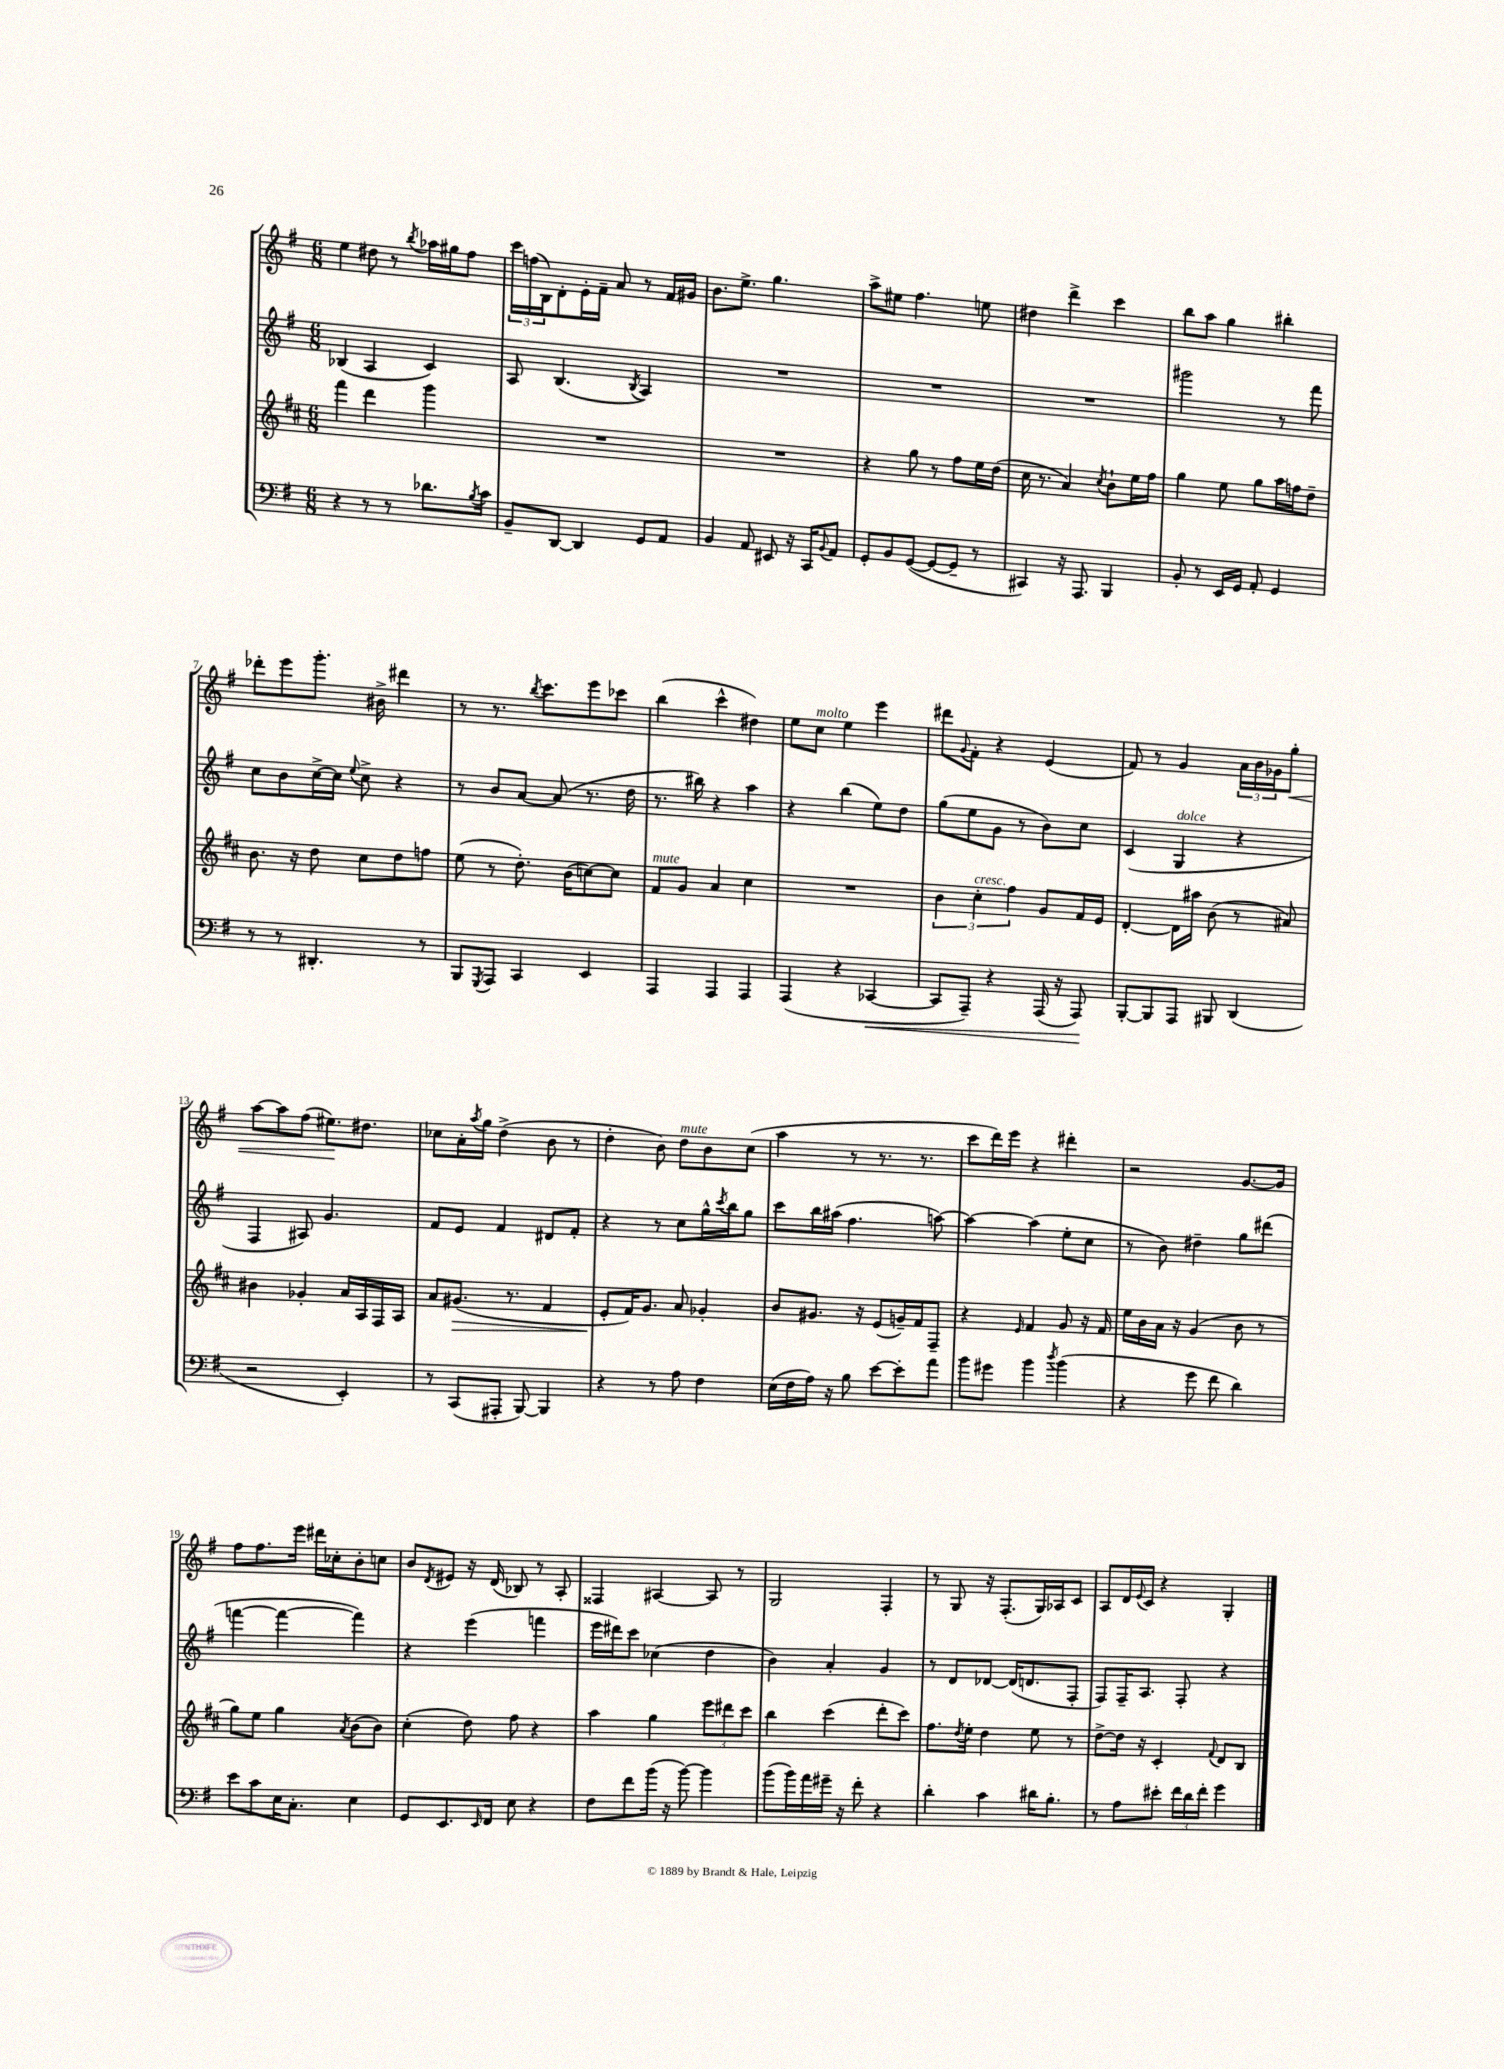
<<
\new StaffGroup <<
\new Staff = "s0" {
    \clef treble \key g \major \numericTimeSignature \time 6/8
    e''4 dis''8 r8 \acciaccatura { b''8 } aes''16 gis''16 fis''8 |
    \tuplet 3/2 { c'''16 f''16( b16) } d'8-. e'16-. fis'16-- a'8 r8 fis'16 gis'16 |
    b'8. e''8.-> g''4. |
    a''8-> eis''8 fis''4. e''8 |
    dis''4 d'''4-> c'''4 |
    b''8 a''8 g''4 bis''4-. |
    des'''8-. e'''8 g'''8.-. bis'16-> dis'''4 |
    r8 r8. \acciaccatura { b''8 } c'''8. e'''8 ces'''8 |
    b''4( c'''4-^ dis''4) |
    e''8 c''8^\markup { \italic "molto" } e''4 e'''4 |
    dis'''8 \appoggiatura { g'8 } fis'8-. r4 e'4( |
    fis'8) r8 g'4 \tuplet 3/2 { a'16 b'16 ges'16 } g''8-.\< |
    a''8~ a''8 fis''8( eis''8.\!) dis''8. |
    ces''8 a'16-. \acciaccatura { a''8 } g''16 d''4->( b'8 r8 |
    d''4-. b'8) d''8^\markup { \italic "mute" } b'8 c''8( |
    a''4 r8 r8. r8. |
    c'''8 d'''16) e'''16 r4 dis'''4-. |
    r2 g'8.~ g'16 |
    fis''8 fis''8. e'''16 dis'''16 ces''16-. b'8-. c''8 |
    b'8 \acciaccatura { d'8 } eis'8 r16 d'16( bes8) r8 a8-. |
    fisis4 ais4~ ais8 r8 |
    g2 fis4-. |
    r8 g8 r16 fis8.-.( g16) aes16 c'8 |
    a8 d'16 \appoggiatura { e'8 } c'16 r4 g4-. \bar "|." |
}
\new Staff = "s1" {
    \clef treble \key g \major \numericTimeSignature \time 6/8
    bes4( a4 c'4) |
    a8 b4.( \acciaccatura { b8 } a4) |
    R2. |
    R2. |
    R2. |
    gis'''2 r8 fis'''8 |
    c''8 b'8 c''16~-> c''16 \appoggiatura { e''8 } c''8-> r4 |
    r8 b'8 a'8~ a'8( r8. d''16 |
    r8. bis''16) r4 a''4 |
    r4 b''4( e''8) d''8 |
    g''8( e''8 g'8 r8 b'8) c''8 |
    c'4( g4^\markup { \italic "dolce" } r4 |
    fis4 ais8) g'4. |
    fis'8 e'8 fis'4 dis'8 fis'8-. |
    r4 r8 c''8 g''16-^ \acciaccatura { c'''8 } b''16 g''8 |
    c'''8 b''16 ais''16( fis''4. a''8~) |
    a''4~ a''4( e''8-. c''8 |
    r8 b'8) dis''4-- g''8 dis'''8( |
    f'''4~ f'''4~ f'''4) |
    r4 e'''4( f'''4 |
    e'''16 dis'''16) c'''8 ces''4( d''4 |
    b'4) a'4-. g'4 |
    r8 d'8 des'8~ des'16( d'8. fis8-. |
    fis8) fis16-- a8. fis8-. r4 \bar "|." |
}
\new Staff = "s2" {
    \clef treble \key d \major \numericTimeSignature \time 6/8
    fis'''4 d'''4 g'''4 |
    R2. |
    R2. |
    r4 g''8 r8 fis''8 e''16 d''16( |
    cis''16 r8. a'4) \acciaccatura { cis''8 } b'8-! e''16 fis''16 |
    g''4 e''8 g''8 a''16 f''16 d''8-- |
    b'8. r16 d''8 cis''8 d''8 f''8 |
    e''8( r8 d''8.-.) b'16( c''8~) c''8 |
    fis'8^\markup { \italic "mute" } g'8 a'4 cis''4 |
    R2. |
    \tuplet 3/2 { b'4 cis''4-.^\markup { \italic "cresc." } fis''4 } g'8 fis'16 e'16 |
    d'4~-. d'16 ais''16 b'8( r8 ais'8) |
    bis'4 ges'4-. a'16 a16 fis16 a16 |
    a'8 gis'8.\>( r8. fis'4 |
    e'8-.\! fis'16) g'8. a'8 ges'4-. |
    b'8 gis'8. r16 e'8( g'16--) fis'16 fis8-- |
    r4 \grace { e'16 } fis'4 g'8 r16 fis'16 |
    e''16 b'16 a'16 r16 g'4( b'8 r8 |
    g''8) e''8 g''4 \acciaccatura { a'8 } b'8( b'8) |
    cis''4-.( d''8) fis''8 r4 |
    a''4 g''4 \tuplet 3/2 { e'''8 dis'''8 cis'''8 } |
    b''4 cis'''4( d'''8-. cis'''8) |
    fis''8. \acciaccatura { d''8 } e''16-. d''4 e''8 r8 |
    d''8~-> d''16 r16 cis'4-. \appoggiatura { fis'8 } d'8 b8 \bar "|." |
}
\new Staff = "s3" {
    \clef bass \key g \major \numericTimeSignature \time 6/8
    r4 r8 r8 des'8. \acciaccatura { b8 } c'16 |
    b,8-- d,8~ d,4 g,8 a,8 |
    b,4 a,8 eis,8 r16 c,16 \appoggiatura { b,8 } a,8 |
    g,8-. b,8 g,8~( g,8~ g,8-- r8 |
    cis,4) r16 a,,8. b,,4 |
    b,8-. r8 e,16 g,16 a,8-. g,4 |
    r8 r8 dis,4.-. r8 |
    b,,8 \acciaccatura { g,,8 } a,,8 c,4 e,4 |
    a,,4 a,,4 a,,4 |
    a,,4( r4 ces,4~\< |
    ces,8 a,,8--) r4 a,,16( r16 a,,8\!) |
    b,,8~-. b,,8 a,,8 bis,,8 d,4( |
    r2 e,4-.) |
    r8 c,8( ais,,8-. b,,8~) b,,4 |
    r4 r8 a8 fis4 |
    e16( fis16 a16) r16 b8 e'8~ e'8-. a'8 |
    b'8 gis'8 b'4 \acciaccatura { d''8 } b'4( |
    r4 g'8 fis'8 d'4) |
    e'8 c'8 e16 c8.-. e4 |
    g,8 e,8. \grace { e,16 } fis,16 e8 r4 |
    fis8 fis'8 b'16( r16 b'8~) b'4 |
    b'8( b'16) a'16 gis'16-- r16 fis'8-. r4 |
    d'4-. c'4 dis'16 b8.-. |
    r8 a8 eis'8-. \tuplet 3/2 { fis'16 d'16 fis'16-. } g'4 \bar "|." |
}
>>
>>
